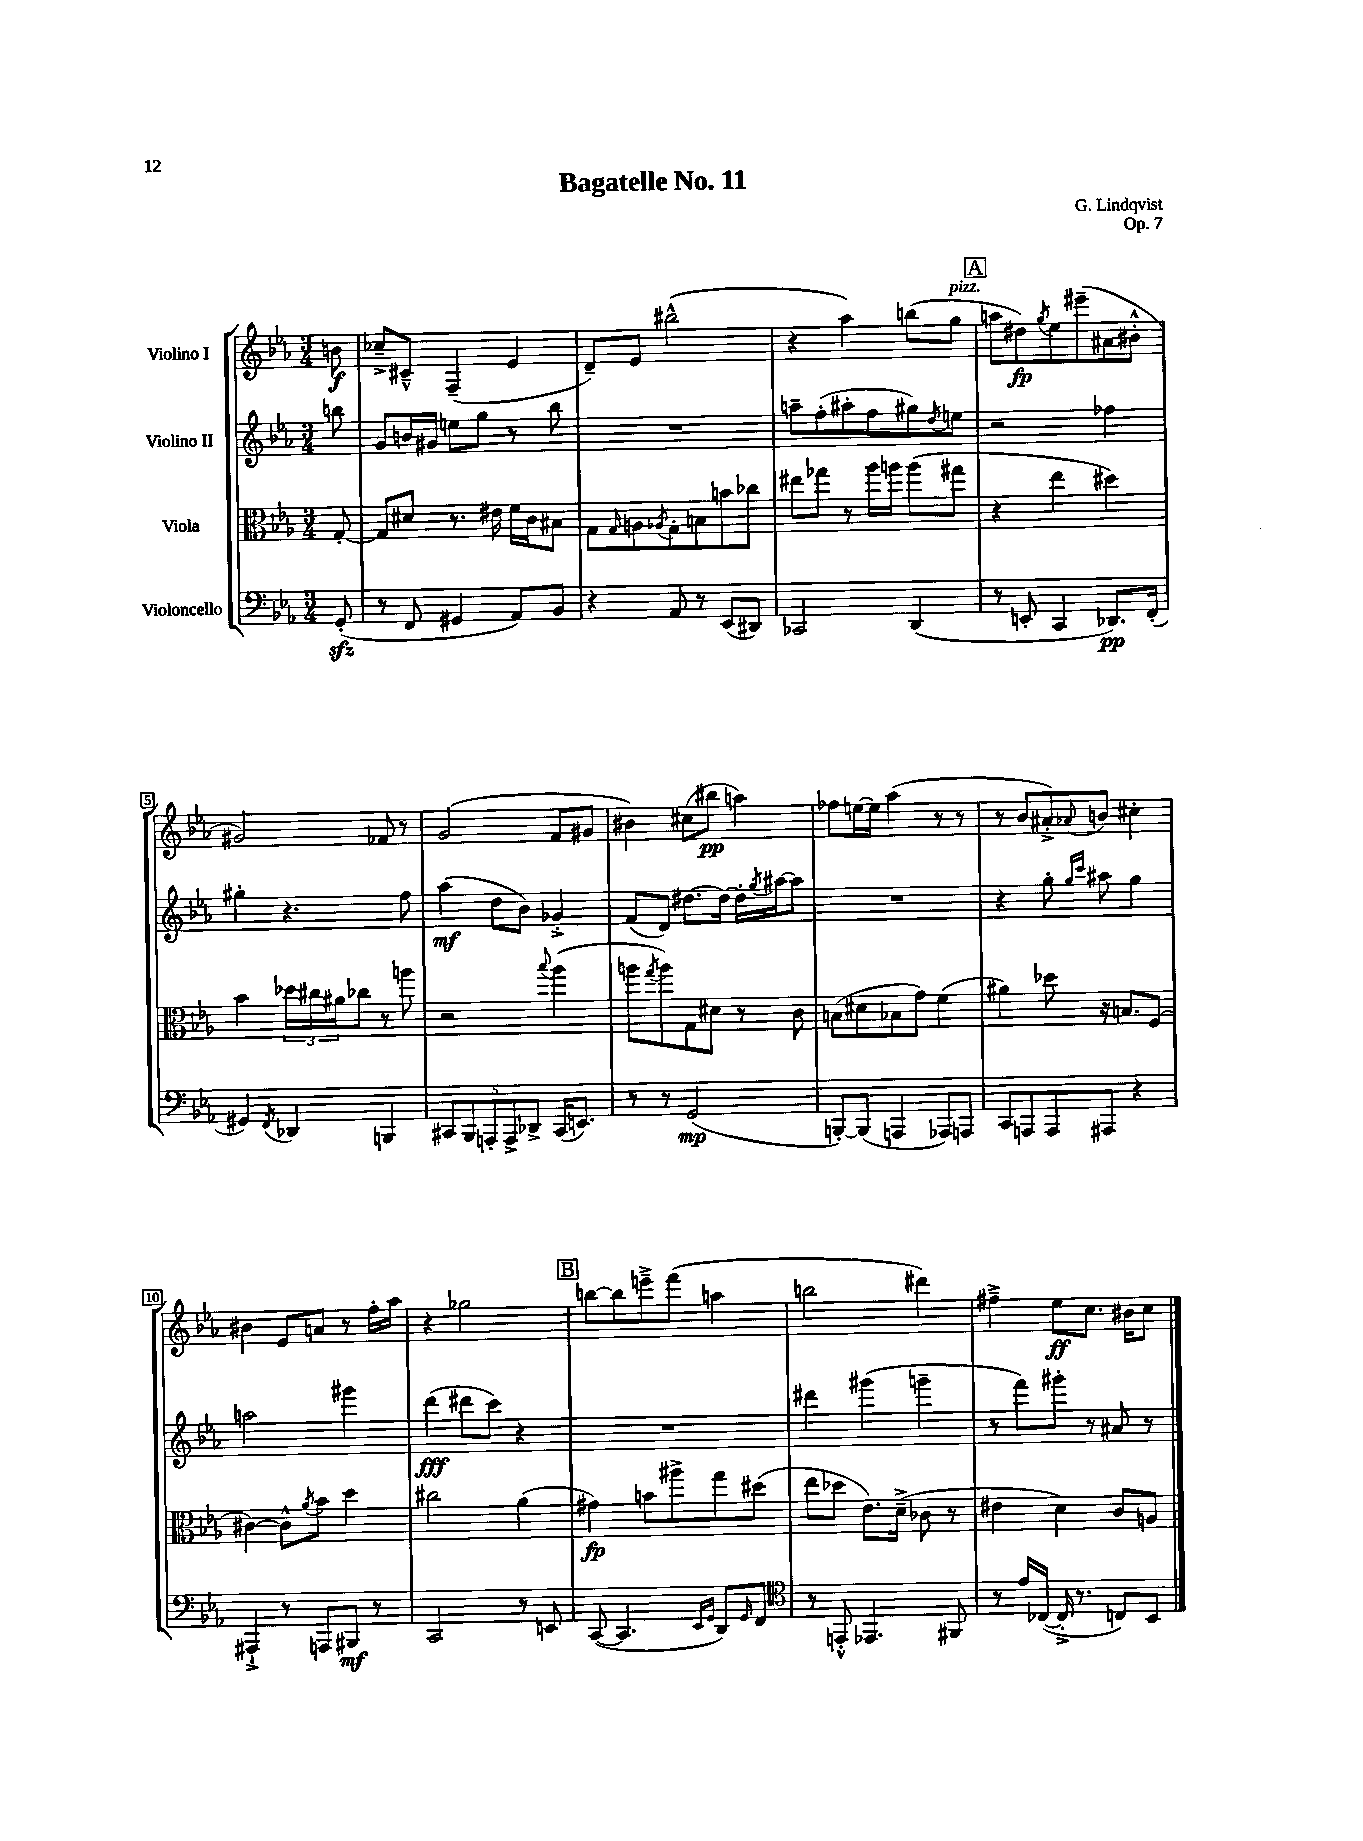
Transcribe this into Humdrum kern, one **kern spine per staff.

**kern	**kern	**kern	**kern
*staff4	*staff3	*staff2	*staff1
*clefF4	*clefC3	*clefG2	*clefG2
*k[b-e-a-]	*k[b-e-a-]	*k[b-e-a-]	*k[b-e-a-]
*M3/4	*M3/4	*M3/4	*M3/4
(8GG'	[8G'	8bb	8b
=	=	=	=
8r	8G]	8g	8cc-~^
8FF	8d#	16b	8c#~^^
.	.	16g#	.
4GG#	8.r	8ee	(4F~
.	.	8gg	.
.	16e#	.	.
8AA-)	16f	8r	4e-
.	16c	.	.
8BB-	8B#	8bb-	.
=	=	=	=
4r	8G	2.r	8d~)
.	16qqG	.	.
.	8A	.	8e-
.	8qA-	.	.
8AA-	8G'	.	(2bb#^^
8r	8B	.	.
(8EE-	8b	.	.
8DD#)	8cc-	.	.
=	=	=	=
2CC-	8ee#	8aa~	4r
.	8gg-	(8ff'	.
.	8r	8aa#'	4aa-)
.	16aa-	8ff	.
.	16aa	.	.
(4DD	(8aa	8gg#)	(8bb
.	.	8qdd	.
.	8gg#	8ee	8gg
=	=	=	=
8r	4r	2r	8aa
8EE'	.	.	8dd#)
.	.	.	8qgg
4CC	4ee-	.	8ee-
.	.	.	(8eee#~
8.DD-)	4dd#)	4ff-	8a#
.	.	.	8b#'^^
(16FF'	.	.	.
=	=	=	=
4GG#)	4b-	4gg#'	2g#)
8qFF	.	.	.
4DD-	24dd-	4.r	.
.	24cc#	.	.
.	24a#	.	.
.	8cc-	.	.
4BBB	8r	.	8f-
.	8aa	8ff	8r
=	=	=	=
10CC#	2r	(4aa-	(2g
10BBB-	.	.	.
10AAA'	.	.	.
.	.	8dd	.
10AAA^	.	.	.
.	.	8b-)	.
10DD-^	.	.	.
.	8qqbb-	.	.
(16CC#	(4aa-	4g-'^	8f
8.EE)	.	.	.
.	.	.	8g#
=	=	=	=
8r	8aa	(8f	4b#)
.	8qgg	.	.
8r	8aa)	8d)	.
(2GG	8G	[8.dd#	(8cc#
.	8d#	.	8bb#
.	.	16dd#_	.
.	8r	16dd#']	4aa)
.	.	8qgg	.
.	.	[16aa#	.
.	8c	8aa#]	.
=	=	=	=
[8BBB')	(8B	2.r	8ff-
(8BBB]	8d#	.	[16ee
.	.	.	16ee]
4AAA	8B-	.	(4aa-
.	8g)	.	.
8AAA-)	(4f	.	8r
8AAA	.	.	8r
=	=	=	=
8CC	4a#)	4r	8r
8AAA	.	.	8b-
8AAA	8dd-	8gg'	8a#'^)
.	.	16qqgg	.
.	.	16qqccc	8qqa-
8AAA#	16r	8aa#	8b
.	8.B	.	.
4r	.	4gg	4cc#'
.	(8F	.	.
=	=	=	=
4AAA#`^	[4c#)	2aa	4b#
8r	8c#^^]	.	8e-
.	8qa-	.	.
8AAA	8b-	.	8a
8BBB#	4dd	4ggg#	8r
8r	.	.	16ff'
.	.	.	16aa-
=	=	=	=
2CC	2cc#	(4ddd	4r
.	.	8ddd#	2gg-
.	.	8ccc)	.
8r	(4a-	4r	.
8EE	.	.	.
=	=	=	=
([8CC	4g#)	2.r	[8bb
4.CC]	.	.	8bb]
.	8b	.	8eee~^
.	8aa#^	.	(8fff
16qqEE-	.	.	.
16qqGG	.	.	.
8DD)	8gg	.	4aa
16qqGG	.	.	.
8FF	(8dd#	.	.
=	=	=	=
*clefC4	*	*	*
8r	8ee-	4ddd#	2bb
8EE'^^	8dd-	.	.
4.EE-	8.e-)	(4ggg#	.
.	(16d~^	.	.
.	8c-	4ggg~	4ddd#)
8FF#	8r	.	.
=	=	=	=
8r	4e#	8r	4ff#~^
16e-	.	8fff)	.
([16C-	.	.	.
16C-'^]	4d)	8ggg#'	8ee-
8.r	.	.	.
.	.	8r	8.cc
8C)	8c	8a#	.
.	.	.	16b#
8BB-	8A	8r	8cc
==	==	==	==
*-	*-	*-	*-
